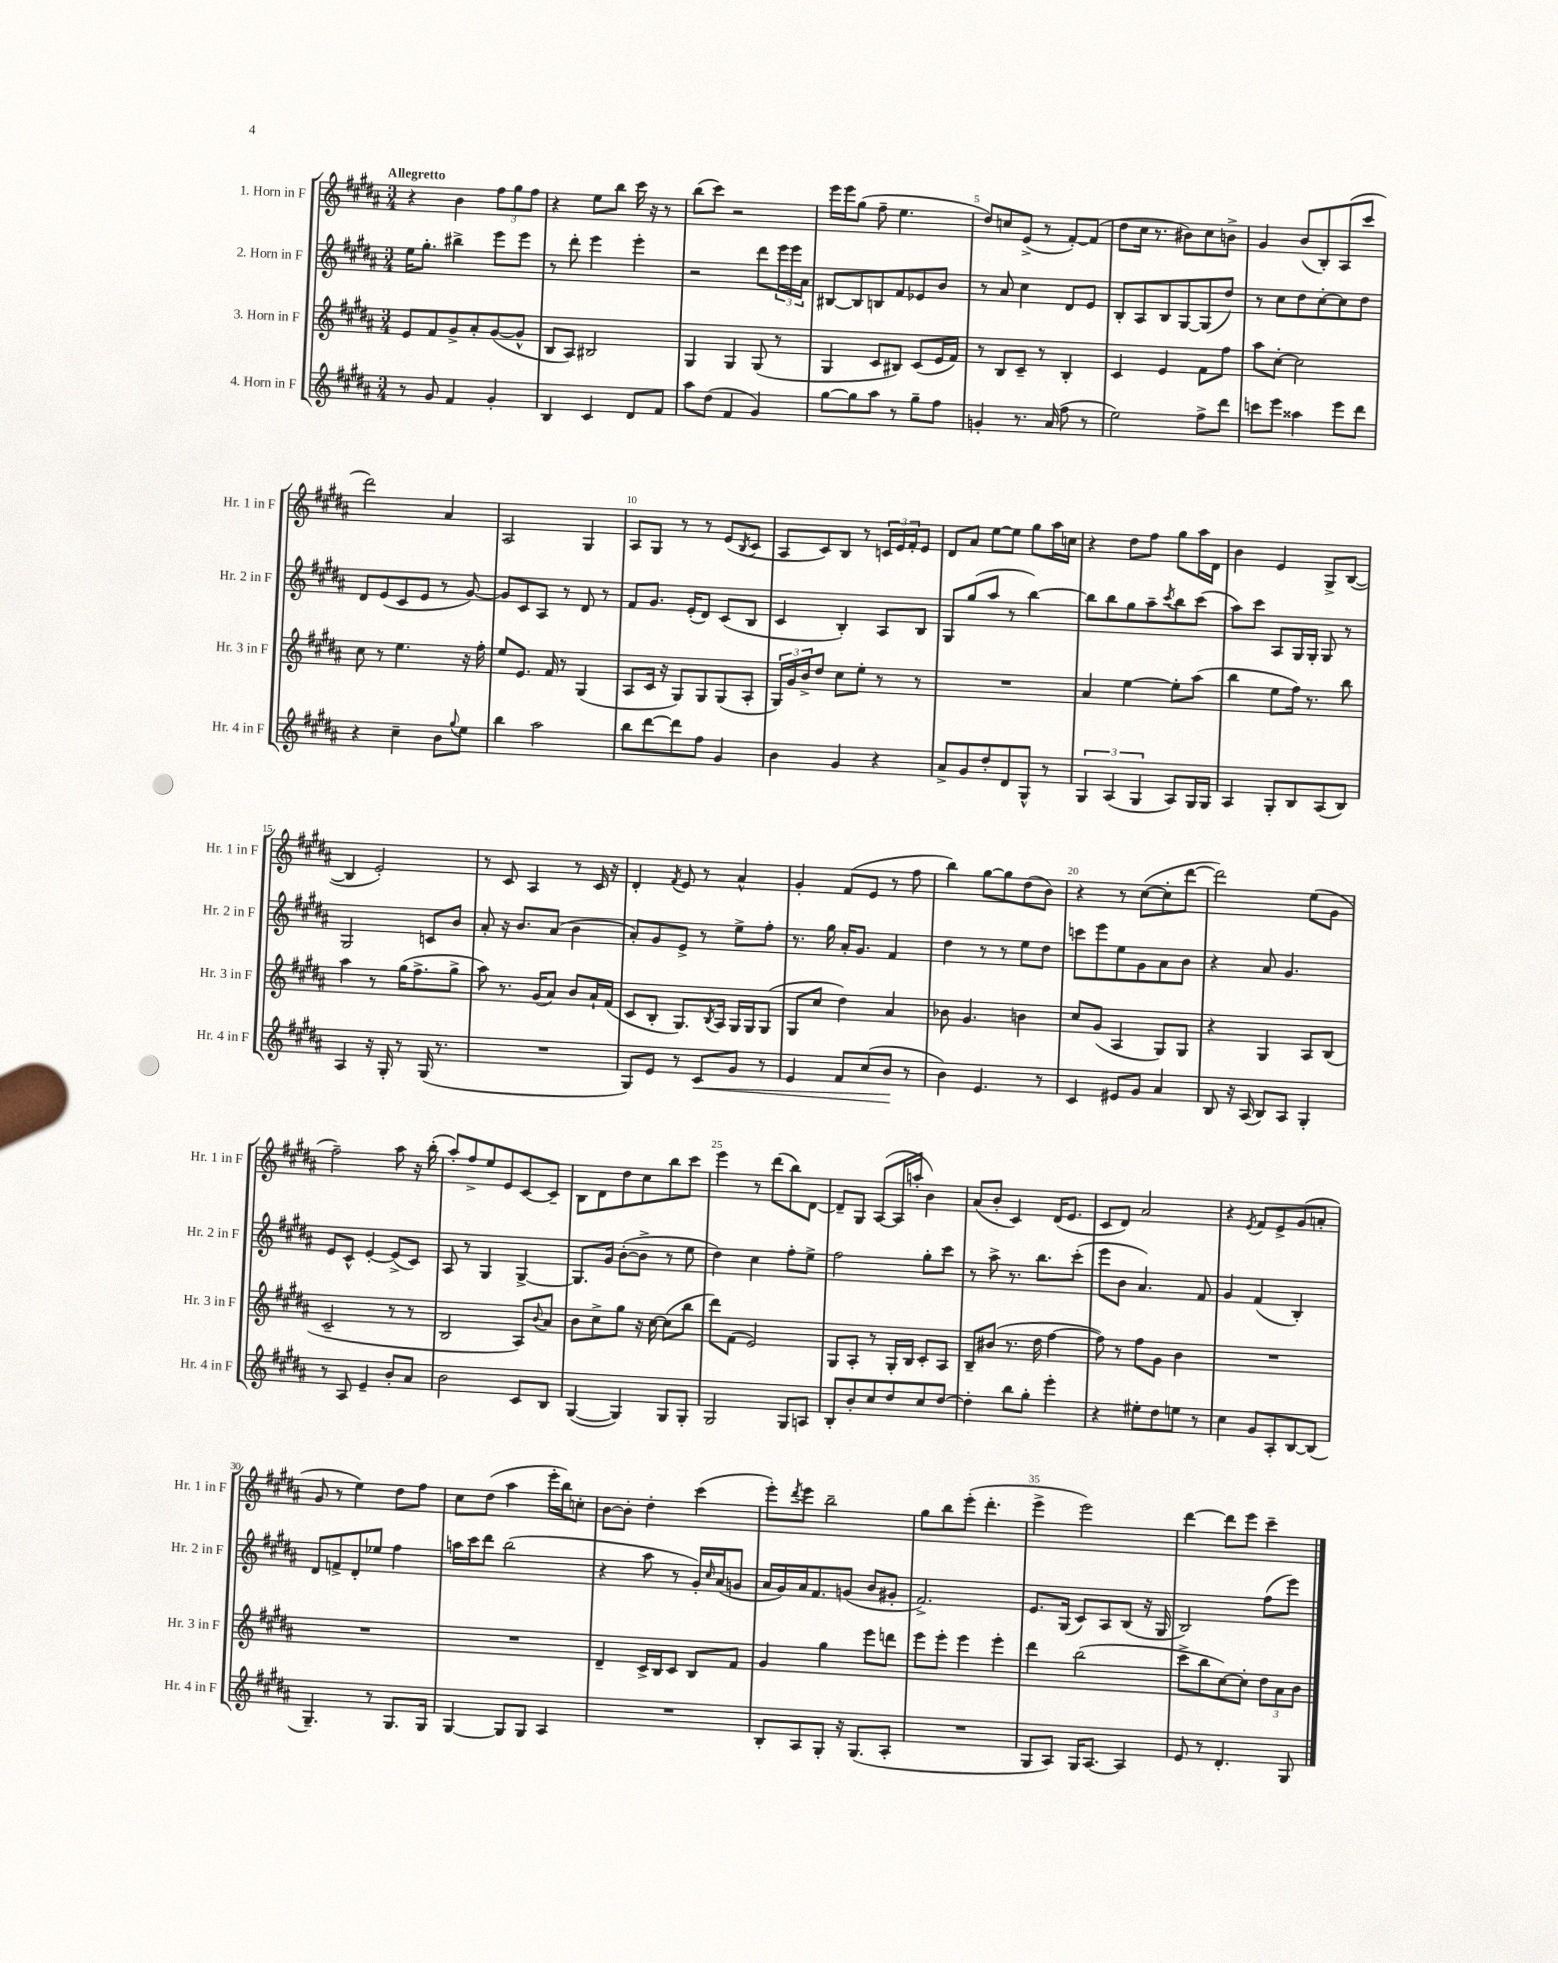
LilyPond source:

<<
\new StaffGroup <<
\new Staff = "s0" \with { instrumentName = "1. Horn in F" shortInstrumentName = "Hr. 1 in F" } {
    \clef treble \key b \major \numericTimeSignature \time 3/4 \tempo "Allegretto"
    r4 b'4 \tuplet 3/2 { fis''8 gis''8 fis''8 } |
    r4 e''8 b''8 cis'''16 r16 r8 |
    b''8( cis'''8) r2 |
    e'''16 e'''16 gis''8( fis''8-- e''4. |
    dis''8) c''8 e'8->( r8 fis'8~-.) fis'8( |
    dis''8 cis''16 r8. bis'8) cis''8 b'8-> |
    gis'4 b'8( b8-.) ais8( cis'''8 |
    dis'''2) ais'4 |
    ais2 gis4 |
    ais8 gis8 r8 r8 e'8( \acciaccatura { b8 } cis'8 |
    ais8 cis'8) b8 r8 \tuplet 3/2 { c'16 e'16 fis'16-. } e'8 |
    dis'8 ais'8 e''8~ e''8 gis''8 ais''16 c''16 |
    r4 dis''8 fis''8 gis''8 ais''16 dis'16 |
    b'4 e'4 gis8-> b8~( |
    b4 e'2-.) |
    r8 cis'8 ais4 r8 cis'16 r16 |
    dis'4-. \acciaccatura { fis'8 } e'8 r8 ais'4-^ |
    gis'4-. fis'8( e'8 r8 fis''8 |
    b''4) gis''8~ gis''8 dis''8( b'8) |
    r4 r8 cis''8~( cis''8-. dis'''8~ |
    dis'''2) e''8( gis'8 |
    fis''2--) ais''8 r16 b''16-.( |
    ais''8-.) fis''8-> e''8 e'8 cis'8~ cis'8-- |
    b8 dis'8 dis''8 cis''8 b''8 cis'''8 |
    e'''4 r8 dis'''8( b''8) dis'8~ |
    dis'8-- gis8 ais8~( ais16 a''16-. b'4) |
    ais'8( b'8-. cis'4) dis'16( e'8. |
    cis'8 dis'8) ais'2 |
    r4 \acciaccatura { e'8 } fis'8 e'8-> gis'8( a'8-. |
    gis'8 r8 e''4) dis''8 fis''8 |
    cis''8 dis''8( ais''4 e'''16-. b''16) c''8-. |
    b'8~ b'8-. dis''4-. cis'''4( |
    e'''8-.) \acciaccatura { dis'''8 } e'''8 b''2-- |
    gis''8 b''8 e'''8-.( dis'''4.-. |
    e'''4-> e'''2) |
    dis'''4~ dis'''8 e'''8 cis'''4-- \bar "|." |
}
\new Staff = "s1" \with { instrumentName = "2. Horn in F" shortInstrumentName = "Hr. 2 in F" } {
    \clef treble \key b \major \numericTimeSignature \time 3/4
    e''16 gis''8.-. bis''4-> e'''8 e'''8 |
    r8 dis'''8-. e'''4 e'''4-. |
    r2 dis'''8 \tuplet 3/2 { e'''16 e'''16 ais'16 } |
    bis8~ bis8 b8 fis'8 ees'8 b'8 |
    r8 ais'8 cis''4 dis'8 e'8 |
    b8-. ais8 b8 gis8~ gis8( dis''8) |
    r8 cis''8 dis''8 cis''8~-. cis''8 dis''8 |
    dis'8 e'8( cis'8 e'8 r8 gis'8~) |
    gis'8 cis'8 ais8 r8 dis'8 r8 |
    fis'8 gis'8. e'16-.( dis'8) cis'8( b8 |
    cis'4 b4-.) ais8 b8 |
    gis8 gis''8( ais''8 r8 b''4~) |
    b''8 b''8 gis''8 ais''8-- \acciaccatura { cis'''8 } b''8 cis'''8( |
    ais''8) cis'''8 ais8 gis16 gis16-. gis8 r8 |
    gis2 c'8 b'8 |
    ais'8-. r16 b'8. ais'8( b'4 |
    ais'8-.) gis'8 e'8-> r8 e''8-> fis''8-. |
    r8. gis''16 ais'16-. gis'8. fis'4 |
    dis''4 r8 r8 e''8 dis''8 |
    c'''8 e'''8 e''8 gis'8 ais'8 b'8 |
    r4 ais'8 gis'4. |
    e'8 cis'8-^ e'4~-. e'8->( cis'8) |
    ais8 r8 gis4 gis4~-> |
    gis8. gis'16 b'8~-.( b'8-> r8 e''8 |
    dis''4) cis''4 fis''8-. e''8-> |
    fis''2 gis''8-. cis'''8 |
    r8 ais''8-> r8. b''8. cis'''8-.( |
    e'''8 b'8 ais'4.) fis'8 |
    gis'4 fis'4( b4-.) |
    dis'8 f'8-> dis'8-. ees''8 fis''4 |
    a''16 cis'''16 dis'''8 b''2( |
    r4 ais''8 r8 gis'16-.) \grace { cis''16 } ais'16( g'8 |
    ais'16 gis'16) ais'16 fis'8. g'8( b'8 gis'8-. |
    fis'2.->) |
    e'8. gis16( cis'8) ais8 b8( r16 gis16 |
    b2) fis''8( e'''8) \bar "|." |
}
\new Staff = "s2" \with { instrumentName = "3. Horn in F" shortInstrumentName = "Hr. 3 in F" } {
    \clef treble \key b \major \numericTimeSignature \time 3/4
    e'8 fis'8 gis'8-> ais'8-. gis'8~( gis'8-^ |
    b8 ais8) bis2 |
    gis4 gis4 gis8( r8 |
    gis4 cis'8 bis8) cis'8( e'16 fis'16) |
    r8 b8 cis'8-- r8 b4-. |
    cis'4 e'4 fis'8 fis''8 |
    ais''8 cis''8~-. cis''2 |
    cis''8 r8 e''4. r16 fis''16-. |
    e''8 e'8. fis'16 r8 gis4( |
    ais8 cis'16 r16 gis8) gis8 gis8( ais8-. |
    \tuplet 3/2 { gis16) gis'16 b'16-> } dis''8 cis''8 e''8-. r8 r8 |
    R2. |
    ais'4 e''4~ e''8-. ais''8( |
    b''4 e''8 fis''16) r8. b''8 |
    ais''4 r8 gis''16( fis''8.-> gis''8-> |
    ais''8) r8. gis'16( ais'8) b'8 ais'16-! fis'16( |
    cis'8 b8-. gis8.) \acciaccatura { b8 } ais16 gis16 gis16 gis8( |
    gis8 cis''8 dis''4) ais'4 |
    bes'8 gis'4. b'4 |
    cis''8 gis'8( ais4 gis8) gis8 |
    r4 gis4 ais8 b8( |
    cis'2-- r8 r8 |
    b2 ais8) \appoggiatura { b'8 } ais'8 |
    b'8 cis''8-> gis''8 r16 cis''16~ cis''8( b''8 |
    dis'''8) fis'8( e'2) |
    gis8 ais8-. r8 gis16-. b16 cis'8-. ais8 |
    b8-- bis'8( r8. dis''16 fis''4~ |
    fis''8) r8 fis''8 gis'8 b'4 |
    R2. |
    R2. |
    R2. |
    dis'4-- cis'16-> b16 cis'8 b8 fis'8 |
    gis'4 gis''4 e'''8 d'''8 |
    e'''8 e'''8-. e'''4 e'''4-. |
    dis'''4 b''2( |
    cis'''8-> b''8 cis''8~) cis''8-. \tuplet 3/2 { dis''8 ais'8 b'8 } \bar "|." |
}
\new Staff = "s3" \with { instrumentName = "4. Horn in F" shortInstrumentName = "Hr. 4 in F" } {
    \clef treble \key b \major \numericTimeSignature \time 3/4
    r8 gis'8 fis'4 gis'4-. |
    b4 cis'4 dis'8 fis'8 |
    ais''8 dis''8( fis'4 gis'4) |
    gis''8~ gis''8 ais''8 r8 gis''8-- fis''8 |
    g'4-. r8. ais'16( fis''8 r8 |
    e''2) fis''8-> dis'''8 |
    c'''8 e'''8 aisis''4 e'''8 dis'''8 |
    r4 cis''4-- b'8 \appoggiatura { gis''8 } e''8 |
    b''4 ais''2 |
    b''8 dis'''8~ dis'''8 fis''8 gis'4 |
    b'4 gis'4 r4 |
    ais'8-> gis'8 dis''8-. dis'8 gis8-^ r8 |
    \tuplet 3/2 { gis4 ais4( gis4 } ais8) gis16 gis16 |
    ais4 gis8-. b8 ais8( b8) |
    ais4 r16 gis16-. r8 gis16( r8. |
    R2. |
    gis8) e'8 r8 cis'8\< gis'8 r8 |
    e'4 fis'8 cis''8( b'8\! r8 |
    b'4) e'4. r8 |
    cis'4 eis'8 gis'8 ais'4 |
    b8 r16 ais16( b8) ais8 gis4-. |
    r8 ais8 e'4-- b'8-. ais'8 |
    b'2 cis'8 b8 |
    gis4~( gis4) gis8 gis8-. |
    gis2 gis8 a8 |
    b8-. b'8-. cis''8 dis''8 cis''8 dis''8~ |
    dis''4-. b''8 gis''8-. e'''4-. |
    r4 eis''8-. dis''8 e''8 r8 |
    cis''4 gis'8 ais8-. b8~ b8( |
    gis4.--) r8 gis8. gis16 |
    gis4~ gis8 gis8 ais4 |
    R2. |
    b8-. ais8 gis8-. r16 gis8.( ais8-. |
    R2. |
    gis8 ais8) gis16 ais8.~ ais4 |
    e'8 r8 dis'4.-. gis8 \bar "|." |
}
>>
>>
\layout { \context { \Score \override BarNumber.break-visibility = ##(#f #t #t) barNumberVisibility = #(every-nth-bar-number-visible 5) } }
